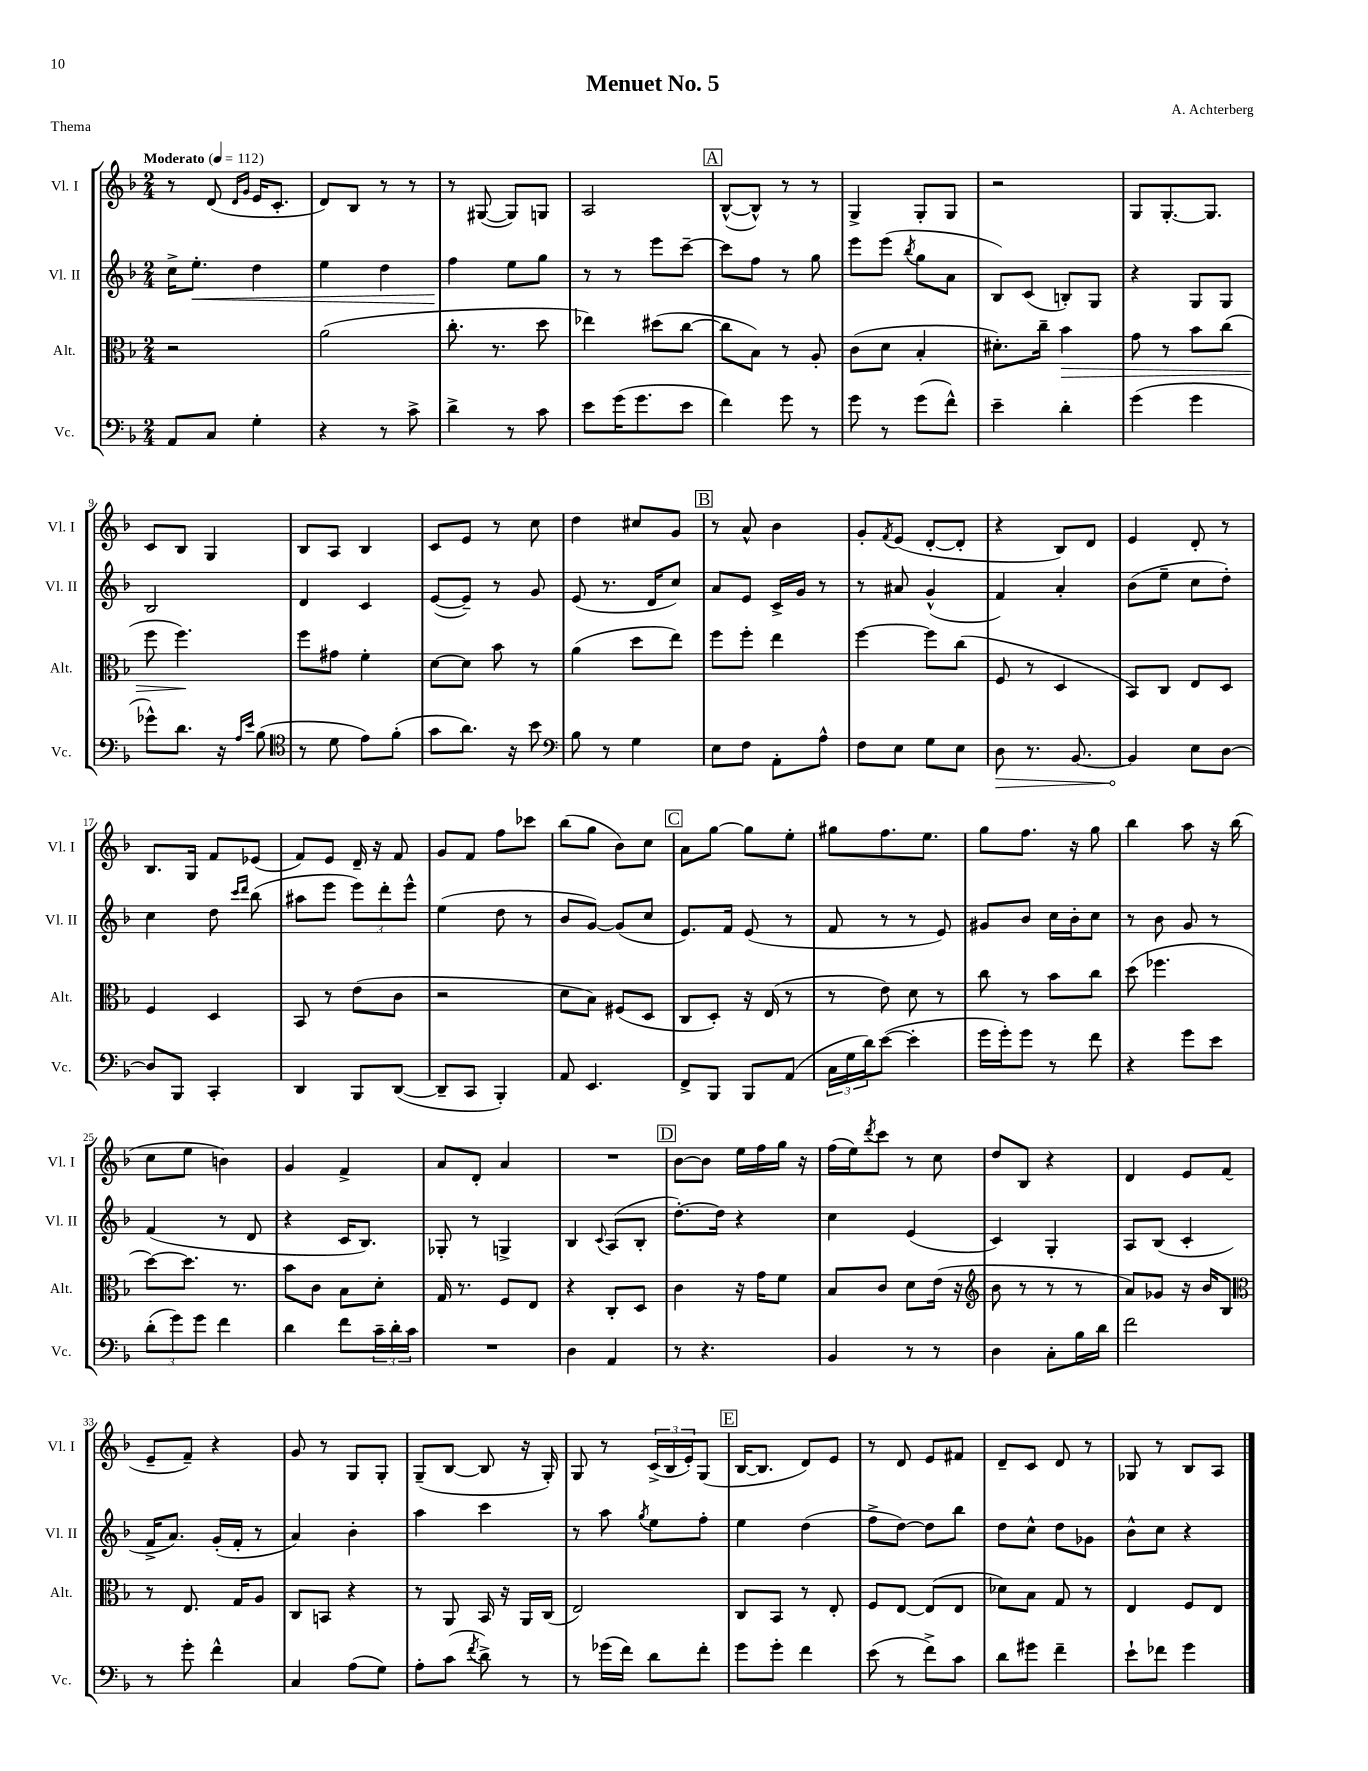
\header { title = "Menuet No. 5" composer = "A. Achterberg" piece = "Thema" }
<<
\new StaffGroup <<
\new Staff = "s0" \with { instrumentName = "Vl. I" shortInstrumentName = "Vl. I" } {
    \clef treble \key f \major \numericTimeSignature \time 2/4 \tempo "Moderato" 4 = 112
    r8 d'8( \grace { d'16 g'16 } e'16 c'8.-. |
    d'8) bes8 r8 r8 |
    r8 gis8~( gis8) g8 |
    a2 |
    \mark \markup { \box "A" } bes8~-^( bes8-^) r8 r8 |
    g4-> g8-. g8 |
    r2 |
    g8 g8.~-. g8. |
    c'8 bes8 g4 |
    bes8 a8 bes4 |
    c'8 e'8 r8 c''8 |
    d''4 cis''8 g'8 |
    \mark \markup { \box "B" } r8 a'8-^ bes'4 |
    g'8-. \acciaccatura { f'8 } e'8( d'8~-. d'8-. |
    r4 bes8) d'8 |
    e'4 d'8-. r8 |
    bes8. g16 f'8 ees'8( |
    f'8) e'8 d'16-- r16 f'8 |
    g'8 f'8 f''8 ces'''8 |
    bes''8( g''8 bes'8) c''8 |
    \mark \markup { \box "C" } a'8 g''8~ g''8 e''8-. |
    gis''8 f''8. e''8. |
    g''8 f''8. r16 g''8 |
    bes''4 a''8 r16 bes''16( |
    c''8 e''8 b'4) |
    g'4 f'4-> |
    a'8 d'8-. a'4 |
    R2 |
    \mark \markup { \box "D" } bes'8~ bes'8 e''16 f''16 g''16 r16 |
    f''16( e''16) \acciaccatura { d'''8 } c'''8 r8 c''8 |
    d''8 bes8 r4 |
    d'4 e'8 f'8( |
    e'8-- f'8--) r4 |
    g'8 r8 g8 g8-. |
    g8--( bes8~ bes8 r16 g16-.) |
    g8 r8 \tuplet 3/2 { c'16->( bes16 e'16-.) } g8( |
    \mark \markup { \box "E" } bes16~ bes8. d'8) e'8 |
    r8 d'8 e'8 fis'8 |
    d'8-- c'8 d'8 r8 |
    ges8 r8 bes8 a8 \bar "|." |
}
\new Staff = "s1" \with { instrumentName = "Vl. II" shortInstrumentName = "Vl. II" } {
    \clef treble \key f \major \numericTimeSignature \time 2/4
    c''16-> e''8.-.\< d''4 |
    e''4 d''4 |
    f''4\! e''8 g''8 |
    r8 r8 e'''8 c'''8~-- |
    \mark \markup { \box "A" } c'''8 f''8 r8 g''8 |
    e'''8 e'''8( \acciaccatura { bes''8 } g''8 a'8 |
    bes8) c'8( b8-.) g8 |
    r4 g8 g8 |
    bes2 |
    d'4 c'4 |
    e'8~( e'8--) r8 g'8 |
    e'8( r8. d'16 c''8) |
    \mark \markup { \box "B" } a'8 e'8 c'16-> g'16 r8 |
    r8 ais'8 g'4-^( |
    f'4) a'4-. |
    bes'8( e''8-- c''8 d''8-.) |
    c''4 d''8 \grace { c'''16 d'''16 } bes''8( |
    ais''8 e'''8 \tuplet 3/2 { e'''8) d'''8-. e'''8-^ } |
    e''4( d''8 r8 |
    bes'8 g'8~) g'8( c''8 |
    \mark \markup { \box "C" } e'8.) f'16 e'8( r8 |
    f'8 r8 r8 e'8) |
    gis'8 bes'8 c''16 bes'16-. c''8 |
    r8 bes'8 g'8 r8 |
    f'4( r8 d'8 |
    r4 c'16 bes8.) |
    ges8-. r8 g4-> |
    bes4 \appoggiatura { c'8 } a8( bes8-. |
    \mark \markup { \box "D" } d''8.~-.) d''16 r4 |
    c''4 e'4( |
    c'4) g4-. |
    a8 bes8( c'4-. |
    f'16-> a'8.) g'16-.( f'16-. r8 |
    a'4) bes'4-. |
    a''4 c'''4 |
    r8 a''8 \acciaccatura { g''8 } e''8 f''8-. |
    \mark \markup { \box "E" } e''4 d''4( |
    f''8-> d''8~) d''8 bes''8 |
    d''8 c''8-^ d''8 ges'8 |
    bes'8-^ c''8 r4 \bar "|." |
}
\new Staff = "s2" \with { instrumentName = "Alt." shortInstrumentName = "Alt." } {
    \clef alto \key f \major \numericTimeSignature \time 2/4
    r2 |
    a'2( |
    c''8.-. r8. d''8 |
    ees''4) dis''8( c''8~ |
    \mark \markup { \box "A" } c''8 bes8) r8 a8-. |
    c'8( d'8 bes4-. |
    dis'8.-.) c''16-- bes'4\> |
    g'8 r8 bes'8 c''8( |
    f''8 f''4.\!) |
    f''8 gis'8 f'4-. |
    d'8~ d'8 bes'8 r8 |
    a'4( d''8 e''8) |
    \mark \markup { \box "B" } f''8 f''8-. e''4 |
    f''4~ f''8 c''8( |
    f8 r8 d4 |
    bes,8) c8 e8 d8 |
    f4 d4 |
    bes,8 r8 e'8( c'8 |
    r2 |
    d'8 bes8) fis8( d8 |
    \mark \markup { \box "C" } c8 d8-.) r16 e16( r8 |
    r8 e'8) d'8 r8 |
    c''8 r8 bes'8 c''8 |
    d''8( fes''4. |
    d''8~) d''8. r8. |
    bes'8 c'8 bes8 d'8-. |
    g16 r8. f8 e8 |
    r4 c8-. d8 |
    \mark \markup { \box "D" } c'4 r16 g'16 f'8 |
    bes8 c'8 d'8 e'16( r16 |
    \clef treble bes'8 r8 r8 r8 |
    a'8) ges'8 r16 bes'16 bes8 |
    \clef alto r8 e8. g16 a8 |
    c8 b,8 r4 |
    r8 a,8 bes,16 r16 a,16 c16( |
    e2) |
    \mark \markup { \box "E" } c8 bes,8 r8 e8-. |
    f8 e8~ e8( e8 |
    des'8) bes8 g8 r8 |
    e4 f8 e8 \bar "|." |
}
\new Staff = "s3" \with { instrumentName = "Vc." shortInstrumentName = "Vc." } {
    \clef bass \key f \major \numericTimeSignature \time 2/4
    a,8 c8 g4-. |
    r4 r8 c'8-> |
    d'4-> r8 c'8 |
    e'8 g'16( g'8. e'8 |
    \mark \markup { \box "A" } f'4) g'8 r8 |
    g'8 r8 g'8( f'8-^) |
    e'4-- d'4-. |
    g'4( g'4 |
    ges'8-^) d'8. r16 \grace { a16 e'16 } bes8( |
    \clef tenor r8 d'8 e'8) f'8-.( |
    g'8 a'8.) r16 bes'8 |
    \clef bass bes8 r8 g4 |
    \mark \markup { \box "B" } e8 f8 a,8-. a8-^ |
    f8 e8 g8 e8 |
    \once \override Hairpin.circled-tip = ##t d8\> r8. bes,8.~ |
    bes,4\! e8 d8~ |
    d8 bes,,8 c,4-. |
    d,4 bes,,8 d,8~( |
    d,8-- c,8 bes,,4-.) |
    a,8 e,4. |
    \mark \markup { \box "C" } f,8-> bes,,8 bes,,8 a,8( |
    \tuplet 3/2 { c16 g16 d'16) } e'8~( e'4-. |
    g'16 g'16-.) g'8 r8 f'8 |
    r4 g'8 e'8 |
    \tuplet 3/2 { d'8-.( g'8) g'8 } f'4 |
    d'4 f'8 \tuplet 3/2 { c'16-- d'16-. c'16 } |
    R2 |
    d4 a,4 |
    \mark \markup { \box "D" } r8 r4. |
    bes,4 r8 r8 |
    d4 c8-. bes16 d'16 |
    f'2 |
    r8 g'8-. f'4-^ |
    c4 a8( g8) |
    a8-. c'8( \acciaccatura { f'8 } d'8->) r8 |
    r8 ges'16( f'16) d'8 f'8-. |
    \mark \markup { \box "E" } g'8 g'8-. f'4 |
    e'8( r8 f'8->) c'8 |
    d'8 gis'8 f'4-- |
    e'8-! fes'8 g'4 \bar "|." |
}
>>
>>
